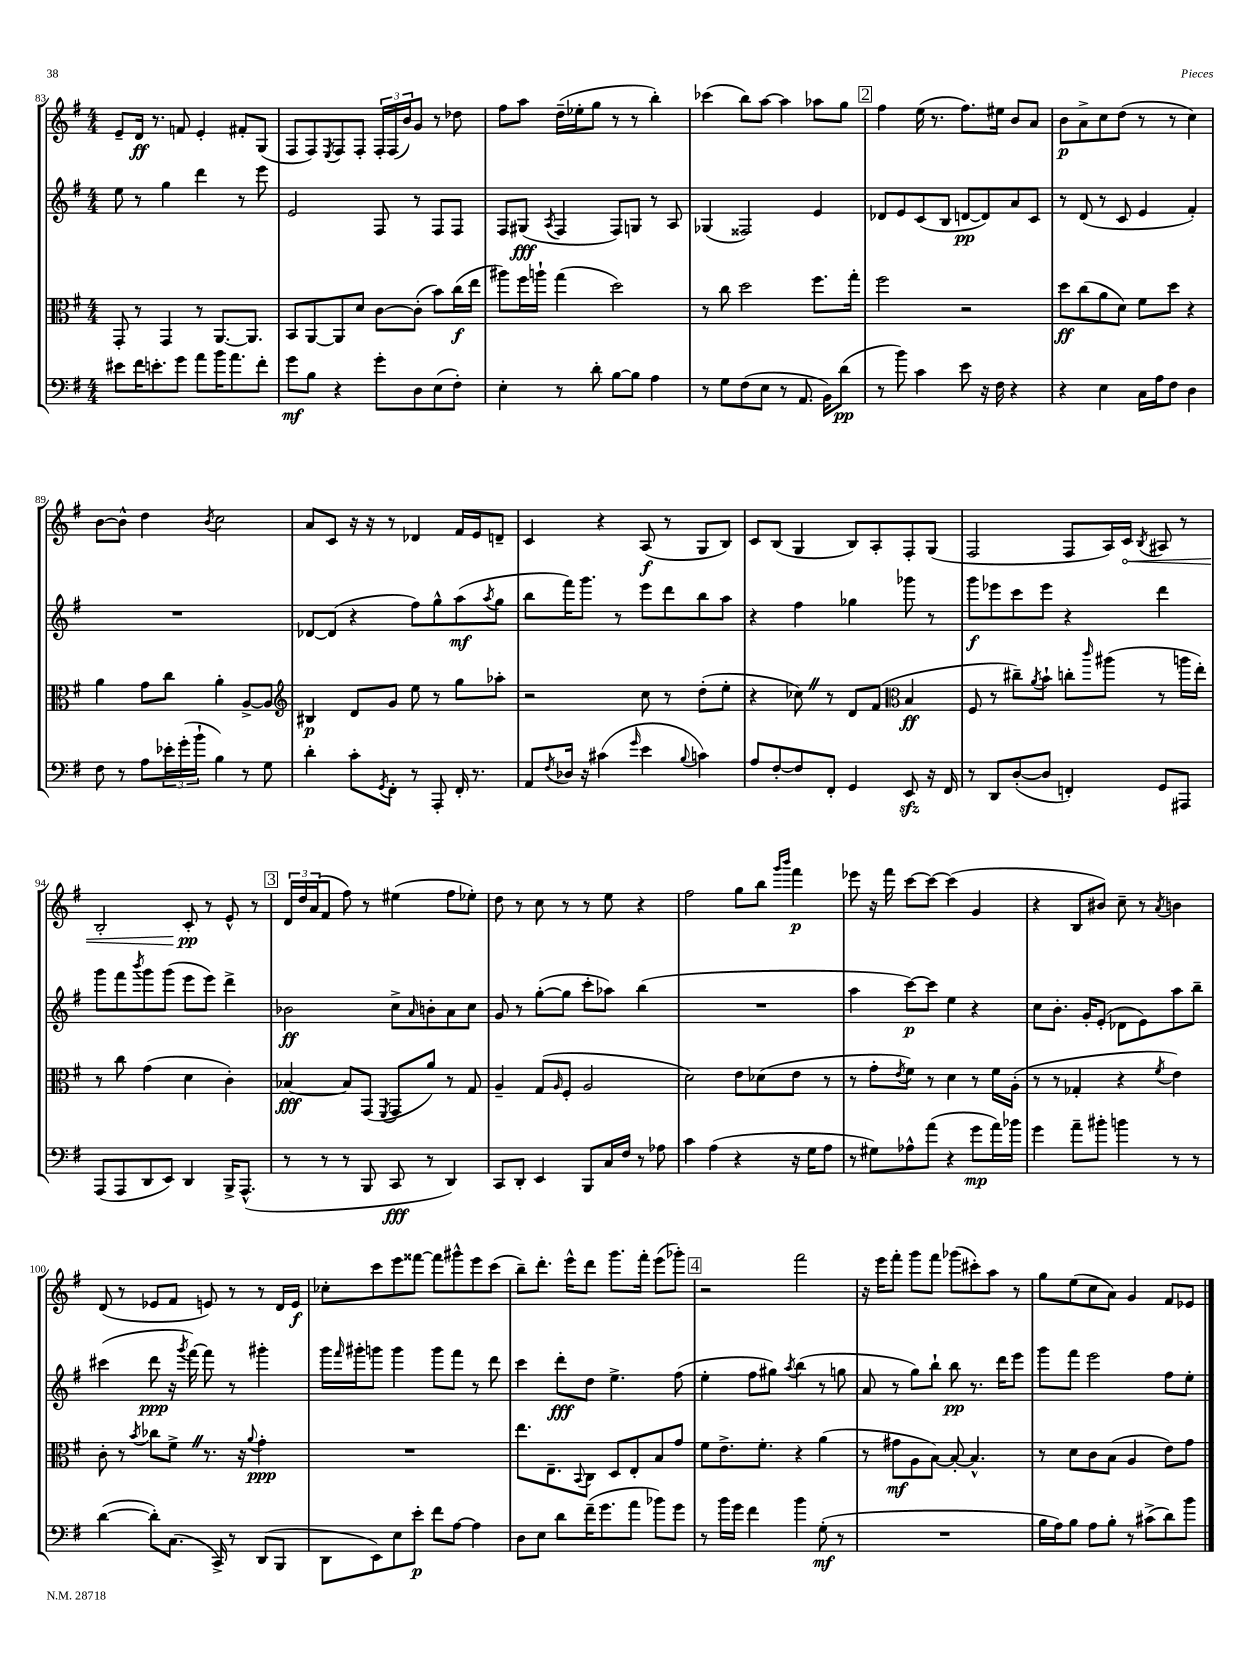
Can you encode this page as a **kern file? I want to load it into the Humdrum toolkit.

**kern	**kern	**kern	**kern
*staff4	*staff3	*staff2	*staff1
*clefF4	*clefC3	*clefG2	*clefG2
*k[f#]	*k[f#]	*k[f#]	*k[f#]
*M4/4	*M4/4	*M4/4	*M4/4
8e#	8GG'	8ee	8e~
16f#	8r	8r	16d
8.e'	.	.	8.r
.	4GG	4gg	.
8g	.	.	8f
8a	8r	4ddd	4e'
16b	[8.AA	.	.
8.a	.	.	.
.	.	8r	8f#'
.	8.AA]	.	.
8f#'	.	8eee	(8G
=	=	=	=
8g	8BB	2e	8F#
8B	[8AA	.	8F#)
.	.	.	8qE
4r	8AA]	.	8F#
.	8d	.	8F#'
8g'	[8c	8F#	24F#'
.	.	.	(24F#
.	.	.	24b)
8D	(8c']	8r	8g
(8E	8b)	8F#	8r
8F#')	(16cc	8F#	8dd-
.	16ee	.	.
=	=	=	=
4E'	8aa#)	8F#	8ff#
.	16ff#	(8G#	8aa
.	16aa`	.	.
.	.	8qA	.
8r	(4gg	4F#	(16dd~
.	.	.	16ee-'
8d'	.	.	8gg
[8B	2dd)	8F#)	8r
8B]	.	8G	8r
4A	.	8r	4bb')
.	.	8A	.
=	=	=	=
8r	8r	(4G-	(4ccc-
8G	8cc	.	.
(8F#	2dd	2F##)	8bb)
8E	.	.	[8aa
8r	.	.	4aa]
8.AA	.	.	.
.	8.ff#	4e	8aa-
16BB)	.	.	.
(8d	.	.	8gg
.	16gg'	.	.
=	=	=	=
8r	2ff#	8d-	4ff#
8b)	.	8e	.
4c	.	(8c	(16ee
.	.	.	8.r
.	.	8B	.
8e	2r	[8d	8.ff#)
16r	.	8d])	.
16F#	.	.	16ee#
4r	.	8a	8b
.	.	8c	8a
=	=	=	=
4r	8dd	8r	8b
.	(8cc	(8d	8a^
4E	8a	8r	8cc
.	8d)	8c	(8dd
16C	8f#	4e	8r
16A	.	.	.
8F#	8dd	.	8r
4D	4r	4f#')	4cc)
=	=	=	=
8F#	4a	1r	[8b
8r	.	.	8b^^]
8A	8g	.	4dd
24e-'	8cc	.	.
(24g'	.	.	.
24b`	.	.	.
.	.	.	8qb
4B)	4a'	.	2cc
8r	[8A^	.	.
8G	8A]	.	.
=	=	=	=
*	*clefG2	*	*
4d'	4B#	[8d-	8a
.	.	(8d-]	8c
8c'	8d	4r	16r
.	.	.	16r
8qGG	.	.	.
8FF#'	8g	.	8r
8r	8ee	8ff#)	4d-
8AAA'	8r	8gg^^	.
16FF#'	8gg	(8aa	16f#
8.r	.	.	16e
.	.	8qaa	.
.	8aa-'	8gg	8d~
=	=	=	=
8AA	2r	8bb	4c
8qF#	.	.	.
16D-	.	16fff#)	.
16r	.	8.ggg	.
(4c#	.	.	4r
.	.	8r	.
16qqg	.	.	.
4e	8cc	8eee	(8A
.	8r	8ddd	8r
8qqB	.	.	.
4c)	(8dd'	8bb	8G
.	8ee'	8aa	8B)
=	=	=	=
8A	4r	4r	8c
[8F#'	.	.	(8B
8F#]	8cc-)	4ff#	4G
8FF#'	8r	.	.
4GG	8d	4gg-	8B)
.	(8f#	.	8A'
*	*clefC3	*	*
8EE	4B	8ggg-	8F#'
16r	.	8r	(8G
16FF#	.	.	.
=	=	=	=
8r	8F#	8ggg	2F#
8DD	8r	8eee-	.
([8D'	8cc#~)	8ccc	.
.	8qa	.	.
8D]	8b`	8eee-	.
4FF')	8cc'	4r	8F#
.	16qqccc	.	.
.	(8aa#	.	16A)
.	.	.	16c
.	.	.	8qB
8GG	8r	4ddd	8A#
8AAA#	16aa	.	8r
.	16ee')	.	.
=	=	=	=
(8AAA	8r	8ggg	2B'
8AAA	8cc	8fff#	.
.	.	8qbbb	.
8DD	(4g	8ggg	.
8EE)	.	(8ggg	.
4DD	4d	8eee	8c'
.	.	8eee)	8r
16BBB^	4c')	4ddd^	8e^^
(8.AAA^^	.	.	.
.	.	.	8r
=	=	=	=
8r	[4B-	2b-	24d
.	.	.	24dd
.	.	.	(24a
8r	.	.	8f#
8r	8B-]	.	8ff#)
8BBB	(8GG	.	8r
.	8qFF#	.	.
8CC	8GG	8cc^	(4ee#
.	.	16qqa	.
8r	8a)	8b'	.
4DD)	8r	8a	8ff#
.	8G	8cc	8ee-')
=	=	=	=
8CC	4A~	8g	8dd
8DD'	.	8r	8r
4EE	(8G	([8gg'	8cc
.	16qqA	.	.
.	8F#'	8gg]	8r
8BBB	2A	8ccc'	8r
16C	.	8aa-)	8ee
16F#	.	.	.
8r	.	(4bb	4r
8A-	.	.	.
=	=	=	=
4c	2d)	1r	2ff#
(4A	.	.	.
4r	8e	.	8gg
.	(8d-	.	8bb
.	.	.	16qqggg
.	.	.	16qqbbb
16r	8e	.	4fff#
16G	.	.	.
8A	8r	.	.
=	=	=	=
8r	8r	4aa	8eee-
8G#)	8g'	.	16r
.	.	.	16fff#
.	8qe	.	.
8A-^^	8f#)	[8ccc)	[8ccc
(8a	8r	8ccc]	8ccc_
4r	4d	4ee	(4ccc]
8g	8r	4r	4g
16a)	16f#	.	.
16b-	(16A'	.	.
=	=	=	=
4g	8r	8cc	4r
.	8r	8.b'	.
8a~	4G-'	.	8B
.	.	16g'	.
8b#'	.	(8e'	8b#)
4b	4r	8d-	8cc~
.	.	8e)	8r
.	8qf#	.	8qa
8r	4e)	8aa	4b
8r	.	8bb~	.
=	=	=	=
([4d	8c'	(4ccc#	(8d
.	8r	.	8r
.	8qb	.	.
8d'])	8cc-	8ddd	8e-
(8.C	8f#^	16r	8f#
.	.	8qggg	.
.	.	[16fff#)	.
.	8.r	8fff#]	8e)
16CC^)	.	.	.
8r	.	8r	8r
.	16r	.	.
.	8qqa	.	.
(8DD	4g'	4ggg#'	8r
8BBB	.	.	16d
.	.	.	16e
=	=	=	=
8DD	1r	16ggg	8cc-'
.	.	16qqfff#	.
.	.	16ggg#'	.
8EE)	.	8ggg	8ccc
8E	.	4ggg	8eee
8e'	.	.	[8fff##
8f#	.	8ggg	8fff##]
[8A	.	8fff#	8ggg#^^
4A]	.	8r	8eee
.	.	8ddd	(8ccc
=	=	=	=
8D	8.ee	4ccc	8bb~)
8E	.	.	8.ddd'
.	8.E~	.	.
8d	.	8ddd'	.
.	.	.	16eee^^
.	8qqBB	.	.
(16f#~	8C	8dd	8ddd
8.g	.	.	.
.	8D	4.ee^	8.ggg
8a	8E'	.	.
.	.	.	16fff#'
8b-)	8B	.	(8eee
8g	8g	(8ff#	8ggg-')
=	=	=	=
8r	8f#	4ee'	2r
16b	8.e^	.	.
16g	.	.	.
4f#	.	8ff#	.
.	8.f#'	.	.
.	.	8gg#)	.
.	.	8qaa	.
4b	4r	(4bb	2fff#
(8G'	(4a	8r	.
8r	.	8gg	.
=	=	=	=
1r	8r	8a	16r
.	.	.	16eee
.	8g#	8r	8fff#'
.	8A	8gg)	8ggg
.	[8B)	8bb`	8fff#
.	8B'_	8bb	(8ggg-
.	4.B^^]	8.r	8ccc#')
.	.	.	8aa
.	.	16ddd	.
.	.	8eee	8r
=	=	=	=
16B	8r	8ggg	8gg
16A)	.	.	.
8B	8d	8fff#	(8ee
8A	8c	2eee	8cc
8B'	(8B	.	8a)
8r	4A	.	4g
(8c#^	.	.	.
8d)	8e)	8ff#	8f#
8b	8g	8ee'	8e-
==	==	==	==
*-	*-	*-	*-
